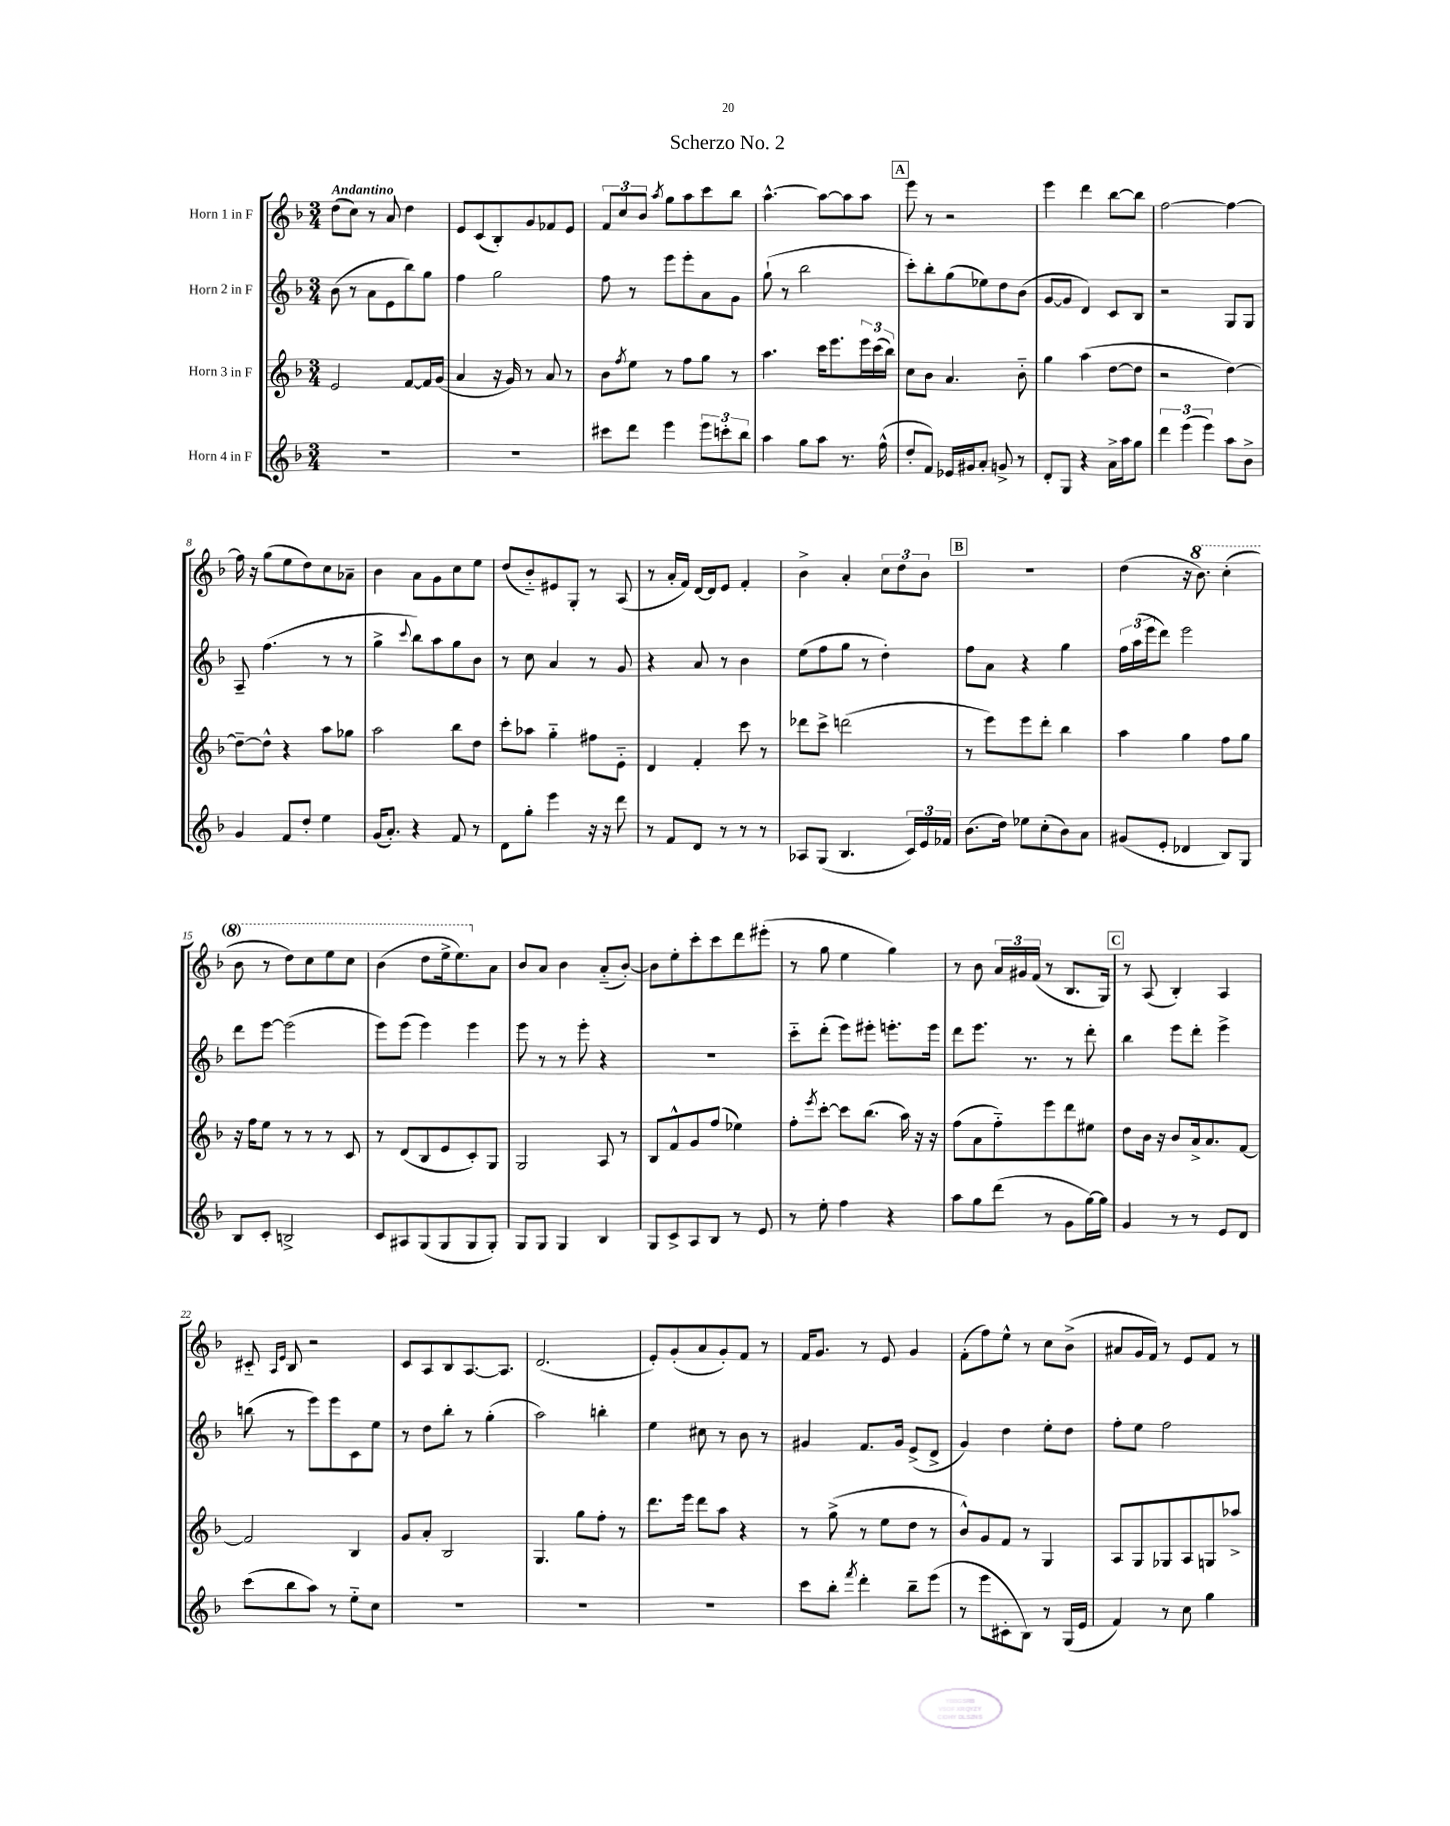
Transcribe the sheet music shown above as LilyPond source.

\header { title = "Scherzo No. 2" }
<<
\new StaffGroup <<
\new Staff = "s0" \with { instrumentName = "Horn 1 in F" } {
    \clef treble \key f \major \numericTimeSignature \time 3/4 \tempo "Andantino"
    d''8( c''8) r8 a'8 d''4 |
    e'8 c'8( bes8-.) g'8 fes'8 e'8 |
    \tuplet 3/2 { f'8 c''8 bes'8 } \acciaccatura { a''8 } g''8 a''8 c'''8 bes''8 |
    a''4.~-^ a''8~ a''8 a''8 |
    \mark \markup { \box "A" } e'''8 r8 r2 |
    e'''4 d'''4 bes''8~ bes''8 |
    f''2~ f''4~ |
    f''16 r16 g''8( e''8 d''8) c''8 aes'8-- |
    bes'4 a'8 g'8 c''8 e''8 |
    d''8( bes'8-_) eis'8 g8-. r8 a8( |
    r8 a'16-. f'16) d'16~ d'16 e'8 f'4-. |
    bes'4-> a'4-. \tuplet 3/2 { c''8 d''8 bes'8 } |
    \mark \markup { \box "B" } R2. |
    d''4( r16 \ottava #1 bes''8.) c'''4-.( |
    bes''8 r8 d'''8) c'''8 e'''8 c'''8 |
    bes''4( d'''8 e'''16-> e'''8.) \ottava #0 a'8 |
    bes'8 a'8 bes'4 a'8-_( bes'8~-.) |
    bes'8 e''8-. c'''8-. c'''8 d'''8 eis'''8-.( |
    r8 g''8 e''4 g''4) |
    r8 bes'8 \tuplet 3/2 { a'16 gis'16 f'16( } r8 bes8. g16) |
    \mark \markup { \box "C" } r8 a8( bes4-.) a4 |
    cis'8-_ \grace { a16 e'16 } bes8 r2 |
    c'8 a8 bes8 a8.~ a8. |
    d'2.( |
    e'8-.) g'8-.( a'8 g'8-.) f'8 r8 |
    f'16 g'8. r8 e'8 g'4 |
    f'8-.( f''8) e''8-^ r8 c''8 bes'8->( |
    ais'8 g'16 f'16) r8 e'8 f'8 r8 \bar "|." |
}
\new Staff = "s1" \with { instrumentName = "Horn 2 in F" } {
    \clef treble \key f \major \numericTimeSignature \time 3/4
    bes'8( r8 a'8 e'8 bes''8) g''8 |
    f''4 g''2 |
    f''8 r8 e'''8 e'''8-. a'8 g'8 |
    g''8-!( r8 bes''2 |
    \mark \markup { \box "A" } c'''8-.) bes''8-. g''8( ees''8) d''8 bes'8( |
    g'8~ g'8 d'4) c'8 bes8 |
    r2 g8 g8 |
    a8-- f''4.( r8 r8 |
    g''4-> \appoggiatura { c'''8 } bes''8) a''8 g''8 bes'8 |
    r8 c''8 a'4 r8 g'8 |
    r4 a'8 r8 bes'4 |
    e''8( f''8 g''8 r8 d''4-.) |
    \mark \markup { \box "B" } f''8 a'8 r4 g''4 |
    \tuplet 3/2 { f''16 a''16( e'''16 } d'''8) e'''2 |
    d'''8 e'''8~ e'''2( |
    e'''8) e'''8( e'''4) e'''4 |
    e'''8 r8 r8 e'''8-. r4 |
    R2. |
    c'''8-_ d'''8-.( e'''8) eis'''8-. e'''8.-. e'''16 |
    d'''8 e'''8. r8. r8 d'''8-. |
    \mark \markup { \box "C" } bes''4 e'''8 d'''8-. e'''4-> |
    b''8( r8 e'''8) e'''8 c'8 e''8 |
    r8 d''8 bes''8-. r8 g''4-.( |
    a''2) b''4-. |
    e''4 cis''8 r8 bes'8 r8 |
    gis'4 f'8. gis'16 e'8->( d'8-> |
    g'4) d''4 e''8-. d''8 |
    f''8-. e''8 f''2 \bar "|." |
}
\new Staff = "s2" \with { instrumentName = "Horn 3 in F" } {
    \clef treble \key f \major \numericTimeSignature \time 3/4
    e'2 f'8~ f'16 g'16( |
    a'4 r16 g'16) r8 a'8 r8 |
    bes'8 \acciaccatura { f''8 } e''8 r8 f''8 g''8 r8 |
    a''4. c'''16 e'''8. \tuplet 3/2 { e'''16 c'''16( bes''16) } |
    \mark \markup { \box "A" } c''8 bes'8 a'4. bes'8-_ |
    g''4 a''4( d''8~ d''8 |
    r2 d''4~) |
    d''8~-- d''8-^ r4 a''8 ges''8 |
    a''2 bes''8 d''8 |
    c'''8-. aes''8 g''4-_ fis''8 e'8-_ |
    d'4 f'4-. c'''8 r8 |
    des'''8 c'''8-> d'''2( |
    \mark \markup { \box "B" } r8 e'''8) e'''8 d'''8-. bes''4 |
    a''4 g''4 f''8 g''8 |
    r16 f''16 e''8 r8 r8 r8 c'8 |
    r8 d'8( bes8 e'8 c'8-.) g8 |
    g2 a8 r8 |
    bes8 f'8-^ g'8 f''8( ees''4) |
    f''8-. \acciaccatura { e'''8 } c'''8~-. c'''8 bes''8.( a''16) r16 r16 |
    f''8( a'8 f''8-_) e'''8 d'''8 eis''8 |
    \mark \markup { \box "C" } d''8 bes'16 r16 bes'8 a'16-> a'8. f'8~ |
    f'2 bes4 |
    g'8 a'8-. bes2 |
    g4. g''8 f''8-. r8 |
    d'''8. e'''16 d'''8 a''8 r4 |
    r8 g''8->( r8 e''8 d''8 r8 |
    bes'8-^) g'8 f'8 r8 g4 |
    a8 g8 ges8 a8 g8 aes''8-> \bar "|." |
}
\new Staff = "s3" \with { instrumentName = "Horn 4 in F" } {
    \clef treble \key f \major \numericTimeSignature \time 3/4
    R2. |
    R2. |
    cis'''8 d'''8 e'''4 \tuplet 3/2 { e'''8 c'''8-. bes''8 } |
    a''4 g''8 a''8 r8. f''16-^( |
    \mark \markup { \box "A" } d''8-. f'8) ees'16 gis'16 a'8-. g'8-> r8 |
    d'8-. g8 r4 a'16-> a''16 g''8 |
    \tuplet 3/2 { d'''4 e'''4( e'''4) } a''8 bes'8-> |
    g'4 f'8 d''8-. e''4 |
    g'16( a'8.-.) r4 f'8 r8 |
    d'8 g''8-. e'''4 r16 r16 d'''8 |
    r8 f'8 d'8 r8 r8 r8 |
    aes8 g8( bes4. \tuplet 3/2 { c'16) e'16 fes'16 } |
    \mark \markup { \box "B" } bes'8.( d''16) ees''8 c''8-.( bes'8) a'8 |
    gis'8( e'8-. des'4 bes8) g8 |
    bes8 c'8-. b2-> |
    c'8 ais8 g8( g8 g8 g8-.) |
    g8 g8 g4 bes4 |
    g8 c'8-> a8 bes8 r8 e'8 |
    r8 e''8-. f''4 r4 |
    a''8 g''8 d'''8( r8 g'8 g''16~) g''16 |
    \mark \markup { \box "C" } g'4 r8 r8 e'8 d'8 |
    c'''8( bes''8 a''8) r8 e''8-_ c''8 |
    R2. |
    R2. |
    R2. |
    c'''8 bes''8-. \acciaccatura { f'''8 } d'''4-. bes''8-- e'''8( |
    r8 e'''8 cis'8-. bes8) r8 g16( e'16 |
    f'4) r8 c''8 g''4 \bar "|." |
}
>>
>>
